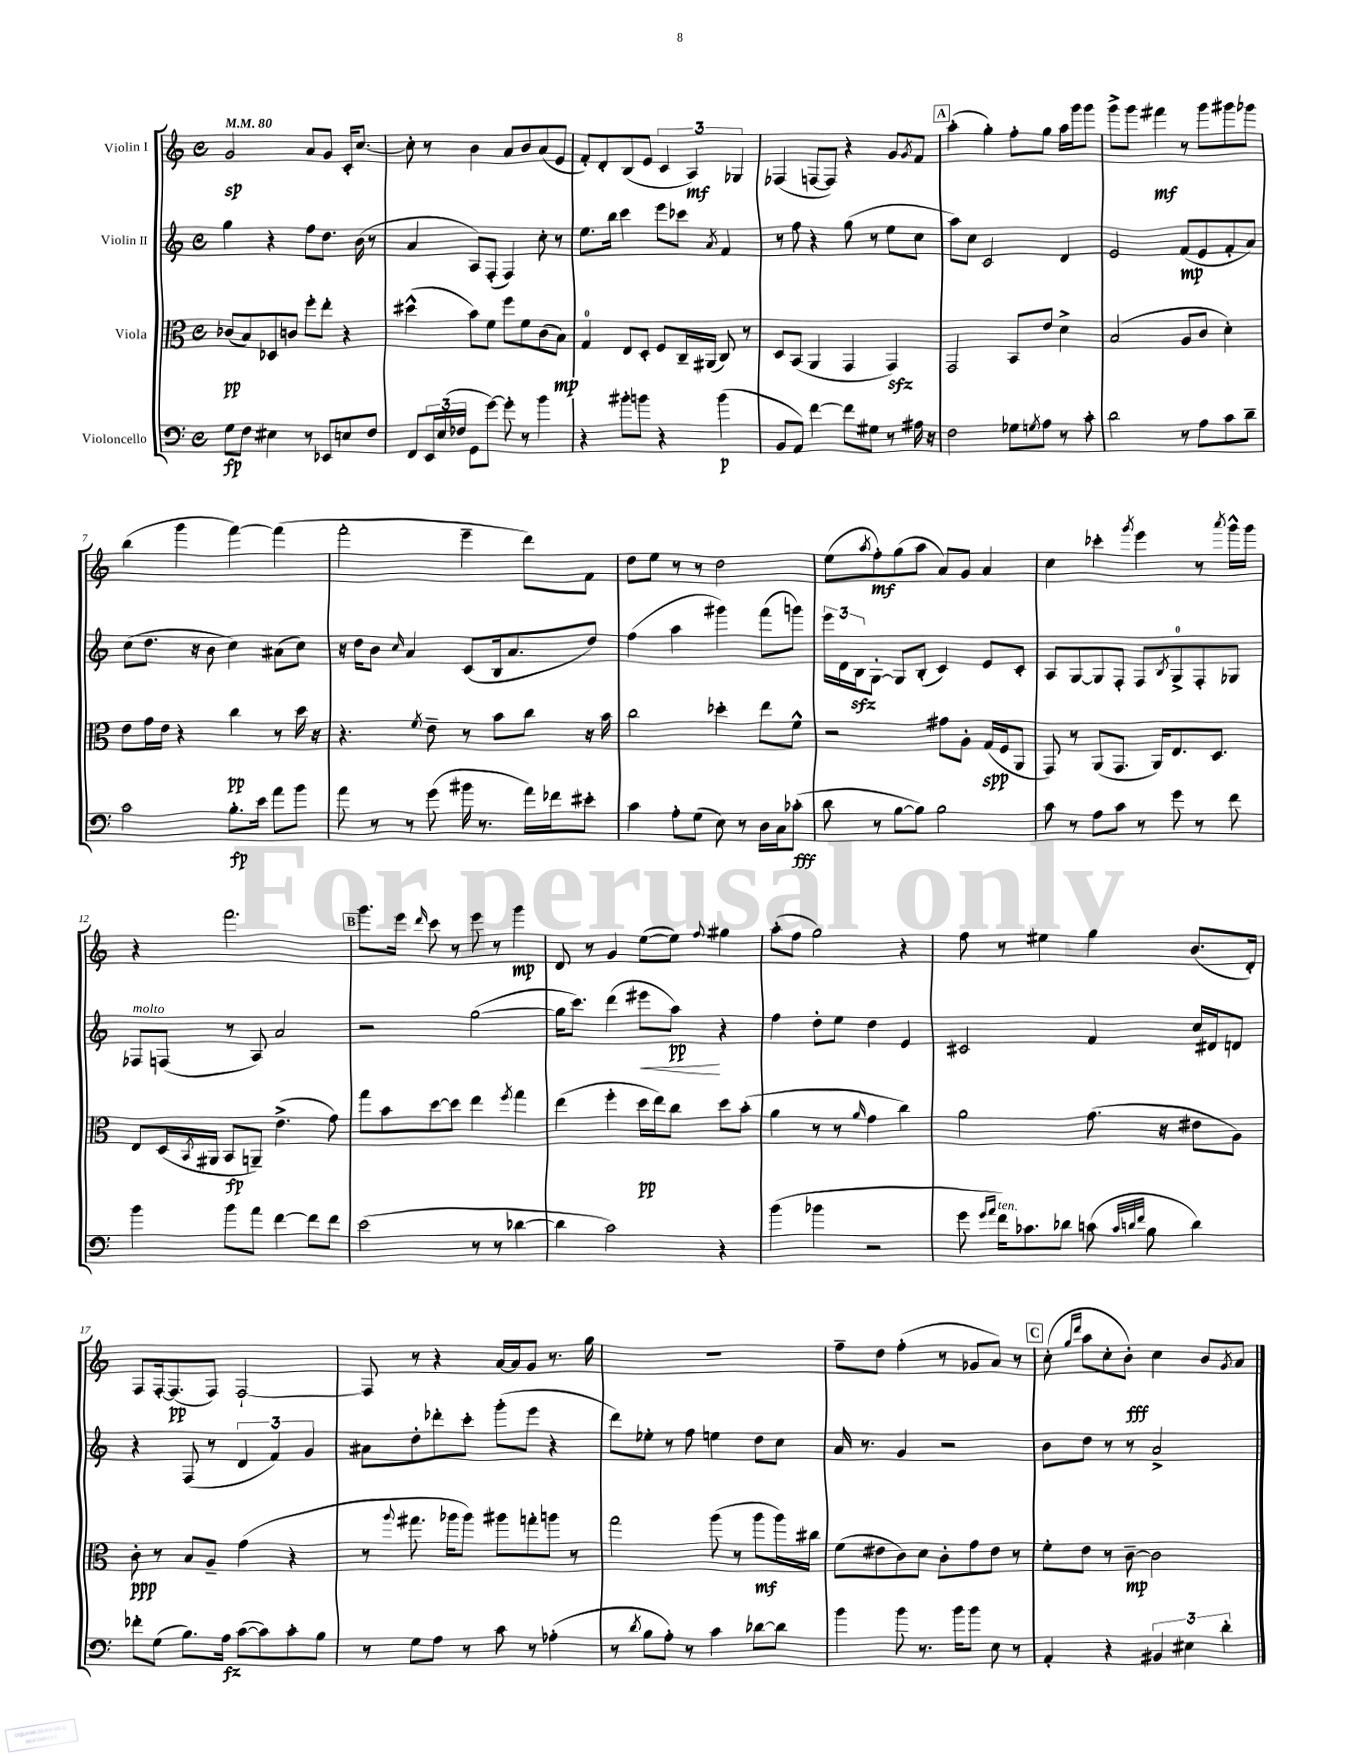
<<
\new StaffGroup <<
\new Staff = "s0" \with { instrumentName = "Violin I" } {
    \clef treble \key c \major \defaultTimeSignature \time 4/4 \tempo 4 = 80
    g'2\sp a'8 g'8 c'16-. c''8.~ |
    c''8-. r8 b'4 a'8 b'8 a'8( e'8 |
    f'8-.) d'8-. b8( e'8 \tuplet 3/2 { c'4 a4\mf) ges4 } |
    fes4( f8~ f8) r4 g'8 \acciaccatura { g'8 } f'8 |
    \mark \markup { \box "A" } a''4-.( g''4-.) f''8-. g''8 a''16 g'''16 g'''8 |
    g'''8-> g'''8 fis'''4\mf r8 g'''8 gis'''8 ges'''8 |
    b''4( g'''4 f'''4~) f'''4( |
    f'''2-. e'''4-- d'''8) f'8 |
    d''8 e''8 r8 r8 d''2 |
    e''8( \acciaccatura { a''8 } f''8-.\mf) g''8( a''8 a'8) g'8 a'4 |
    c''4 ces'''4-. \acciaccatura { g'''8 } e'''4 r8 \acciaccatura { a'''8 } g'''16-^ g'''16 |
    r4 f'''2. |
    \mark \markup { \box "B" } g'''8. e'''16 \grace { d'''16 } c'''8 r8 e'''8 r8 g'''4\mp |
    d'8 r8 g'4 e''8~( e''8) \appoggiatura { f''8 } gis''4 |
    a''8-.( f''8 g''2) r4 |
    f''8 r8 eis''4 g''4 b'8.( d'16-.) |
    f8 f16~-. f8.\pp( f8) f2~-! |
    f8 r8 r4 a'16~ a'16 g'8 r8. g''16 |
    R1 |
    f''8-- d''8 f''4-.( r8 ges'8 a'8) r8 |
    \mark \markup { \box "C" } c''8-.( \grace { g''16 d'''16 } a''8 c''8-. b'8-.\fff) c''4 b'8 \acciaccatura { g'8 } a'8 \bar "|." |
}
\new Staff = "s1" \with { instrumentName = "Violin II" } {
    \clef treble \key c \major \defaultTimeSignature \time 4/4
    g''4 r4 f''8 d''8. b'16( r8 |
    a'4 a8) f8-.( f4) c''8-. r8 |
    e''8. b''16 c'''4 e'''8 ces'''8 \acciaccatura { a'8 } f'4 |
    r8 f''8 r4 g''8( r8 e''8 c''8 |
    \mark \markup { \box "A" } a''8) c''8 c'2 d'4 |
    e'2 f'8\mp( e'8 f'8-. a'8) |
    c''8( d''8. r16 b'8 c''4) ais'8( c''8) |
    r16 d''16 b'8 \grace { c''16 } a'4 c'8( b16 a'8. d''8) |
    f''4( a''4 gis'''4) f'''8( g'''8) |
    \tuplet 3/2 { e'''16 d'16 b16\sfz } g8~-. g8 b8-.( c'4) e'8 c'8-. |
    a8 g8~ g8 f8-. f8 \acciaccatura { b8 } g8-0-> f8-. ges8 |
    fes8^\markup { \italic "molto" } f8( r8 a8) a'2 |
    \mark \markup { \box "B" } r2 g''2~( |
    g''16 c'''8.) d'''4( eis'''8\< a''8\pp\!) r4 |
    f''4 d''8-. e''8 d''4 e'4 |
    cis'2 f'4 c''16 dis'16 d'8 |
    r4 f8( r8 \tuplet 3/2 { d'4 f'4) g'4 } |
    ais'8 d''8-. des'''8-. c'''8-. g'''8-.( e'''8 r4 |
    d'''8) ees''8-. r8 f''8 e''4 d''8 c''8 |
    a'16 r8. g'4 r2 |
    \mark \markup { \box "C" } b'8 d''8 r8 r8 a'2-> \bar "|." |
}
\new Staff = "s2" \with { instrumentName = "Viola" } {
    \clef alto \key c \major \defaultTimeSignature \time 4/4
    ces'8\pp( b8) des8 c'8 f''8-. e''8-. r4 |
    dis''4-^( b'8) f'8 f''8 f'8 c'8( b8\mp) |
    g4-0 e8 d8-. f8 c16-- ais,16( c8) r8 |
    d8 b,8( a,4 g,4 g,4\sfz) |
    \mark \markup { \box "A" } g,2 b,8 e'8 d'4-> |
    b2( a8 c'8 d'4-.) |
    e'8 g'16 e'16 r4 c''4\pp r8 d''16 r16 |
    r4. \acciaccatura { f'8 } e'8-- r8 b'8 c''8 r16 b'16 |
    c''2 des''4-. e''8 f'8-^ |
    r2 gis'8 a8-. g16\spp( f16 a,8 |
    g,8) r8 a,8( g,8. a,16) e8. d8. |
    e8 d16( \acciaccatura { b,8 } ais,16 b,8\fp a,8--) e'4.->( g'8) |
    \mark \markup { \box "B" } g''8 b'8 d''8~ d''8 e''4 \acciaccatura { f''8 } g''4 |
    e''4( f''4-. d''16\pp e''16) c''8 d''8 b'8-.( |
    a'4 r8 r8 \grace { a'16 } g'4 c''4) |
    a'2 g'8.( r16 eis'8 a8) |
    c'8-.\ppp r8 b8 a8-- g'4( r4 |
    r8 \appoggiatura { a''8 } gis''8. aes''16 aes''8) ais''8 g''8-. a''8 r8 |
    g''2 a''8( r8 a''8\mf a''16) cis''16 |
    f'8( eis'8 c'8) d'8 c'8-. g'8 eis'8 r8 |
    \mark \markup { \box "C" } f'8-. e'8 r8 c'8~--\mp c'2 \bar "|." |
}
\new Staff = "s3" \with { instrumentName = "Violoncello" } {
    \clef bass \key c \major \defaultTimeSignature \time 4/4
    g8\fp f8 eis4 r8 ees,8 e8 f8 |
    f,8 \tuplet 3/2 { e,16 e16( fes16 } g,8 g'8~) g'8-. r8 b'4 |
    r4 bis'8-. b'8 r4 b'4\p( |
    b,8 a,8) f'4~ f'8 gis8 r8 ais16 r16 |
    \mark \markup { \box "A" } f2 ges8 \acciaccatura { g8 } a8 r8 c'8-. |
    d'2 r8 a8 c'8 d'8-- |
    c'2 b8.-.\fp e'16 a'8 b'8 |
    a'8 r8 r8 g'8( bis'16 r8. a'16) fes'16 eis'8-. |
    c'4 a8-. g8( e8) r8 d16 c16 ces'8-.\fff( |
    d'8 r8 b8~ b8) b2 |
    c'8 r8 a8 c'8 r8 g'8 r8 f'8 |
    b'4 b'8 a'8 f'4~ f'8 f'8 |
    \mark \markup { \box "B" } e'2( r8 r8 des'4~ |
    des'4 c'2) r4 |
    b'4( bes'4 r2 |
    g'8 \grace { g'16 a'16 } f'16^\markup { \italic "ten." }) ces'8. des'8 c'8( \grace { c'32 d'32 f'32 } b8 d'4) |
    fes'8-. g8( b8.) a16\fz c'8~( c'8) c'8-. b8 |
    r8 g8 a8 r8 c'8 r8 aes4-.( |
    r8 \acciaccatura { d'8 } b8 a8-.) r8 c'4 des'8~ des'8 |
    b'4 b'8 r8. b'16 b'8 e8 r8 |
    \mark \markup { \box "C" } a,4-. r4 \tuplet 3/2 { bis,4 eis4 d'4-. } \bar "|." |
}
>>
>>
